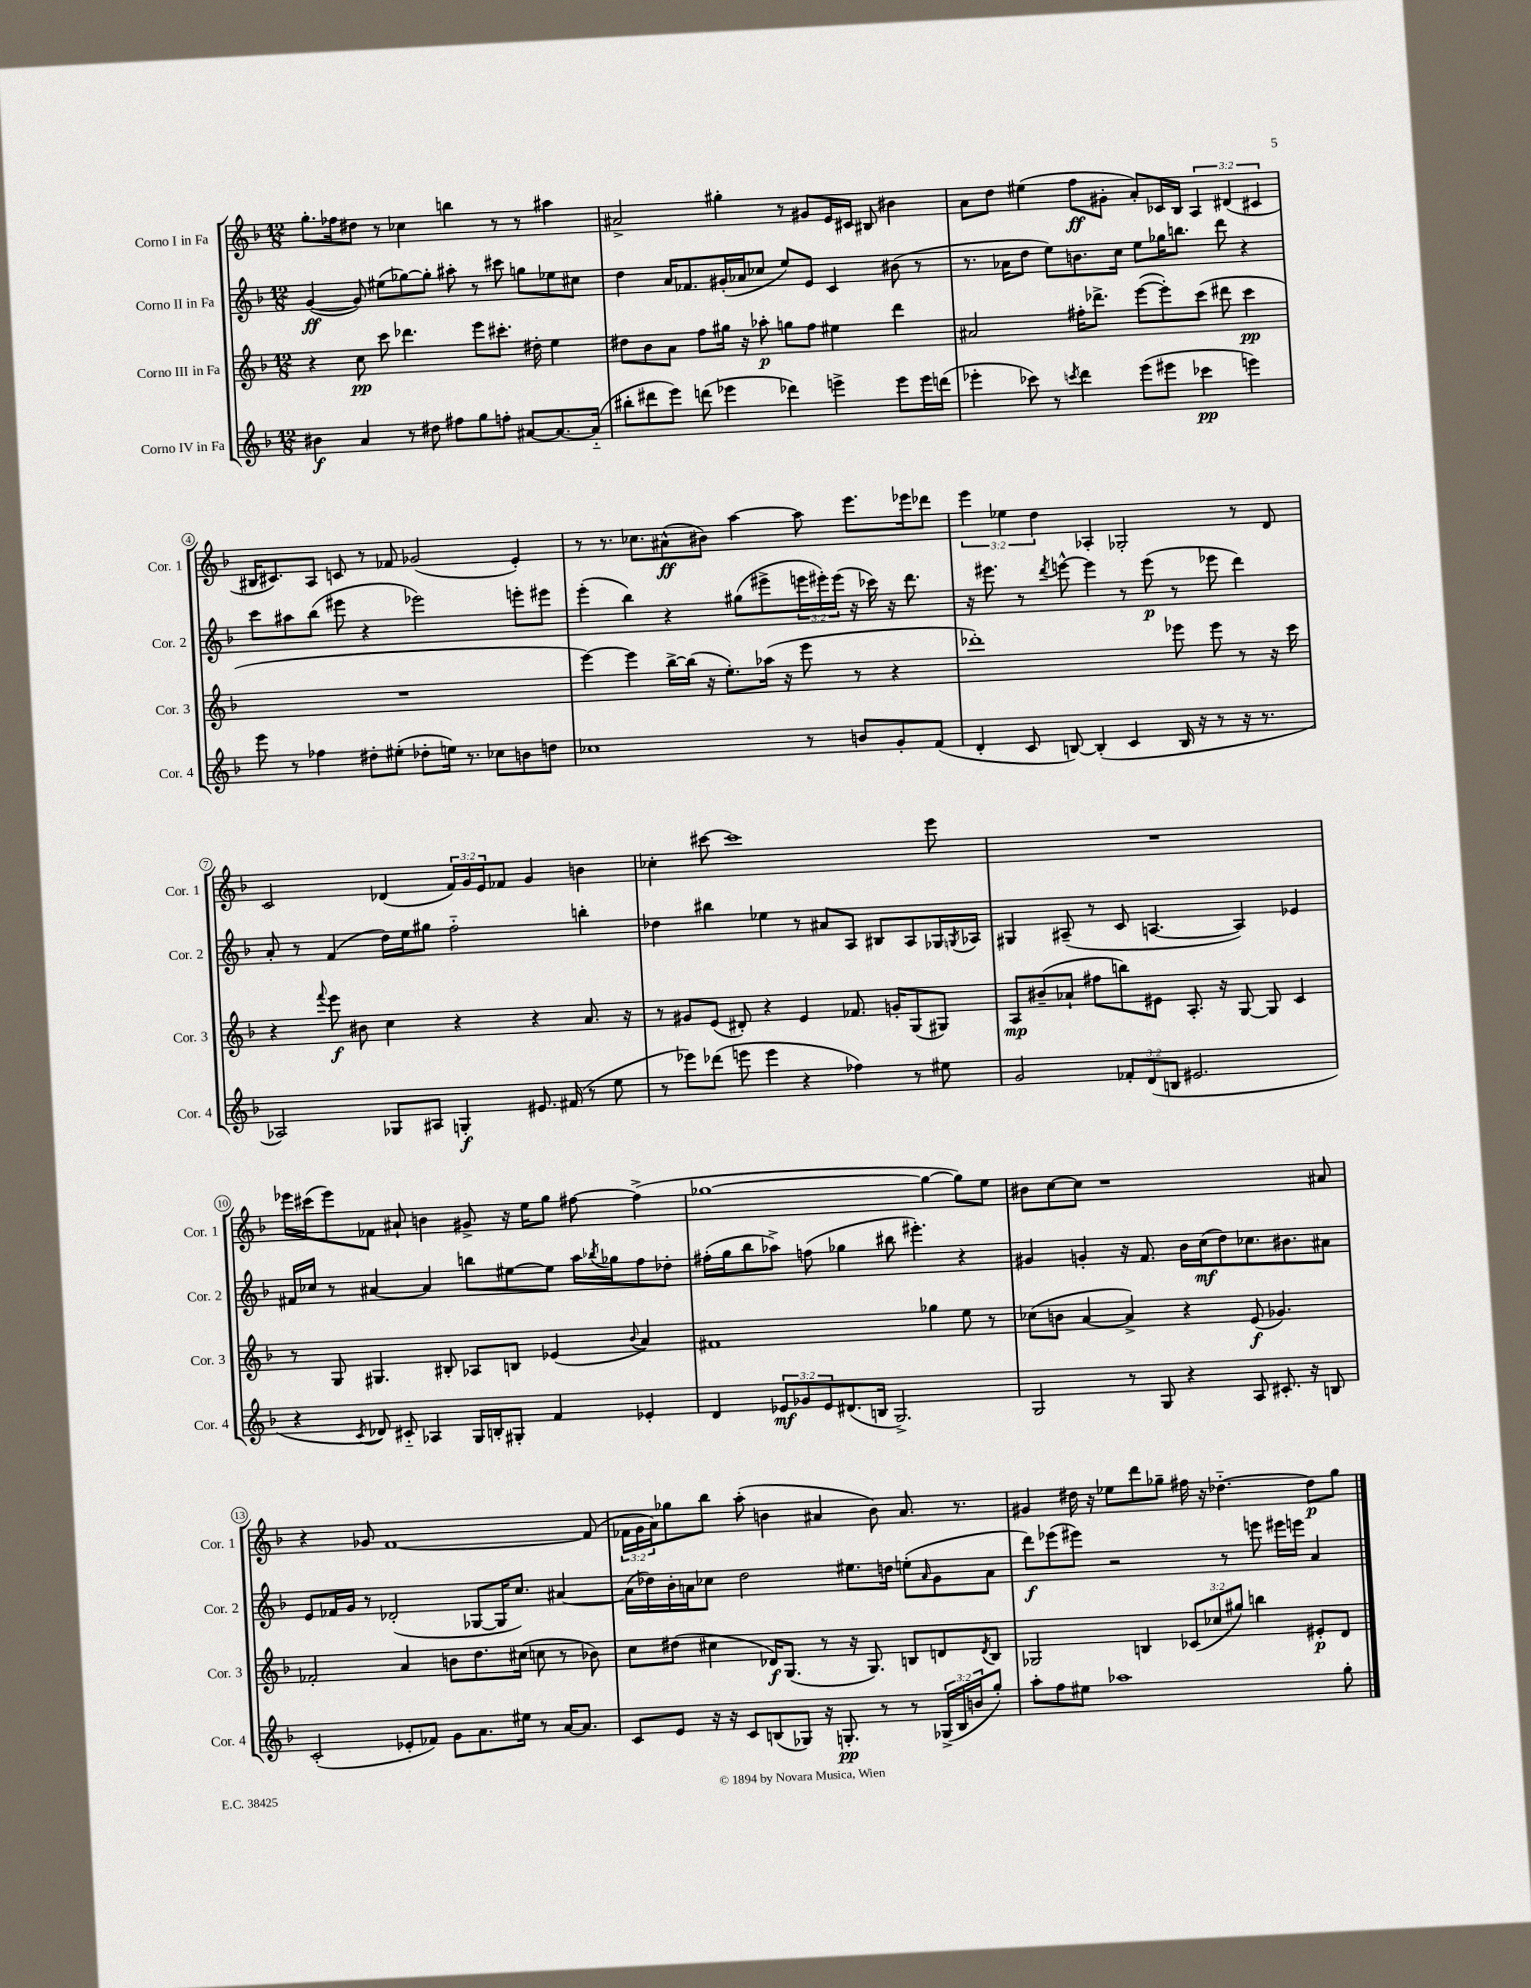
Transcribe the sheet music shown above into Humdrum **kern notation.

**kern	**dynam	**kern	**dynam	**kern	**dynam	**kern	**dynam
*part4	*part4	*part3	*part3	*part2	*part2	*part1	*part1
*staff4	*staff4	*staff3	*staff3	*staff2	*staff2	*staff1	*staff1
*I"Corno IV in Fa	*	*I"Corno III in Fa	*	*I"Corno II in Fa	*	*I"Corno I in Fa	*
*I'Cor. 4	*	*I'Cor. 3	*	*I'Cor. 2	*	*I'Cor. 1	*
*clefG2	*	*clefG2	*	*clefG2	*	*clefG2	*
*k[b-]	*	*k[b-]	*	*k[b-]	*	*k[b-]	*
*M12/8	*	*M12/8	*	*M12/8	*	*M12/8	*
=1	=1	=1	=1	=1	=1	=1	=1
4b#X\	f	4r	.	([4g/	ff	8.gg'\L	.
.	.	.	.	.	.	16ff-X\k	.
4a/	.	8cc\	pp	8g/])	.	8dd#X\J	.
.	.	8ccc\	.	(8ee#X\L	.	8r	.
8r	.	4.ddd-X\	.	[8gg-X\)	.	4cc-X\	.
8dd#X\	.	.	.	8gg-'\J]	.	.	.
8ff#X\L	.	.	.	8aa#X'\	.	4bbn\	.
8gg\	.	8eee\L	.	8r	.	.	.
8ffn'\J	.	8.ccc#X'\J	.	8ccc#X\	.	8r	.
[8a#X/L	.	.	.	8ggn\L	.	8r	.
.	.	16dd#X'\	.	.	.	.	.
8.a#/_	.	4ee\	.	8ee-X\	.	4aa#X\	.
.	.	.	.	8cc#X\J	.	.	.
(16a#/Jk]	.	.	.	.	.	.	.
=2	=2	=2	=2	=2	=2	=2	=2
8bb#X'\L	.	8dd#X\L	.	4dd\	.	2a#X^/	.
8ddd#X\	.	8b-\	.	.	.	.	.
8eee\J)	.	8a\J	.	16a/KL	.	.	.
.	.	.	.	8.f-X/	.	.	.
(8dddn\	.	8ff\L	.	.	.	.	.
4eee-X\	.	16gg#X\Jk	.	(16g#X'/L	.	4gg#X'\	.
.	.	16r	.	16a-X/J	.	.	.
.	.	8aa-X'\	p	8cc-X/J	.	.	.
4ddd-X\)	.	8ggn\L	.	8ee/L)	.	8r	.
.	.	8ff\J	.	8e/J	.	8g#X/L	.
4eeen^\	.	4ee#X\	.	4c/	.	16e/L	.
.	.	.	.	.	.	16c#X/JJ	.
.	.	.	.	.	.	8B#X/	.
8eee\L	.	4ddd\	.	(8b#X\	.	4b#X\	.
16eee\L	.	.	.	8r	.	.	.
(16dddn\JJ	.	.	.	.	.	.	.
=3	=3	=3	=3	=3	=3	=3	=3
4eee-X'\	.	2a#X/	.	8.r	.	8a\L	.
.	.	.	.	.	.	8dd\J	.
.	.	.	.	16a-X\KL	.	.	.
8ccc-X\)	.	.	.	8dd\J	.	(4ee#X\	.
8r	.	.	.	8ee\L)	.	.	.
8qcccn/	.	.	.	.	.	.	.
4ddd\	.	16ff#X'\KL	.	8.bn\	.	8ff\L	ff
.	.	8.ddd-X^\J	.	.	.	.	.
.	.	.	.	.	.	8g#X'\J	.
.	.	.	.	16cc\Jk	.	.	.
(8eee-\L	.	([8eee\L	.	8ee\L	.	8a'/L)	.
8eee#X\J	.	8eee'\])	.	16gg-X\K	.	16c-X/L	.
.	.	.	.	8.bbn\J	.	16B-/JJ	.
4ccc-X\	pp	(8ccc\J	.	.	.	6A/	.
.	.	8ddd#X\	.	8ddd\	.	.	.
.	.	.	.	.	.	(6d#X/	.
4eeen\)	.	4ccc\	pp	4r	.	.	.
.	.	.	.	.	.	6c#X/	.
!!LO:LB:g=z
=4	=4	=4	=4	=4	=4	=4	=4
8eee\	.	1.r	.	8ccc\L	.	16B#X/KL	.
.	.	.	.	.	.	8.c#X/)	.
8r	.	.	.	8aa#X\	.	.	.
4ff-X\	.	.	.	(8bb-\J	.	8A/J	.
.	.	.	.	8eee#X\	.	8cn/	.
8dd#X'\L	.	.	.	4r	.	8r	.
(8ee#X'\J	.	.	.	.	.	8f-X/	.
8dd-X'\L	.	.	.	2eee-X\)	.	(2g-X/	.
16een\Jk)	.	.	.	.	.	.	.
8.r	.	.	.	.	.	.	.
8cc-X\L	.	.	.	.	.	.	.
8bn\	.	.	.	8eeen'\L	.	4e'/)	.
8ddn\J	.	.	.	8eee#X\J	.	.	.
=5	=5	=5	=5	=5	=5	=5	=5
1cc-X	.	[4eee\)	.	(4eee'\	.	8r	.
.	.	.	.	.	.	8.r	.
.	.	4eee\]	.	4bb-\)	.	.	.
.	.	.	.	.	.	8.cc-X\L	.
.	.	[16bb-^\LL	.	4r	.	(8a#X^^\	ff
.	.	(16bb-\JJ]	.	.	.	.	.
.	.	16r	.	.	.	8b#X\J)	.
.	.	8.ee'\L)	.	.	.	.	.
.	.	.	.	(8gg#X\L	.	[4aa\	.
.	.	(16aa-X\Jk	.	8eee#X^\	.	.	.
.	.	16r	.	.	.	.	.
8r	.	8eee\	.	24eeen\L	.	8aa\]	.
.	.	.	.	24eee#X'\)	.	.	.
.	.	.	.	(24eee#\JJ	.	.	.
8bn/L	.	8r	.	16r	.	8.eee\L	.
.	.	.	.	16ccc-X\)	.	.	.
8g'/	.	4r	.	16r	.	.	.
.	.	.	.	8.ddd\	.	16eee-X\k	.
(8f/J	.	.	.	.	.	8ddd-X\J	.
=6	=6	=6	=6	=6	=6	=6	=6
4d'/	.	1ddd-X')	.	16r	.	6eee\	.
.	.	.	.	8.eee#X\	.	.	.
.	.	.	.	.	.	6ee-X\	.
8c/	.	.	.	8r	.	.	.
.	.	.	.	.	.	6dd\	.
.	.	.	.	8qddd/	.	.	.
[8Bn/)	.	.	.	[8eeen^^\	.	.	.
(4B'/]	.	.	.	4eee\]	.	4A-X'/	.
4c/	.	.	.	8r	.	2G-X'/	.
.	.	.	.	(8eee\	p	.	.
16B/	.	8eee-X\	.	8r	.	.	.
16r	.	.	.	.	.	.	.
8r	.	8eee-\	.	8eee-X\	.	.	.
16r	.	8r	.	4ddd\)	.	8r	.
8.r	.	.	.	.	.	.	.
.	.	16r	.	.	.	8d/	.
.	.	16ccc\	.	.	.	.	.
!!LO:LB:g=z
=7	=7	=7	=7	=7	=7	=7	=7
2A-X/)	.	4r	.	8a'/	.	2c/	.
.	.	.	.	8r	.	.	.
.	.	8qqfff/	.	.	.	.	.
.	.	8eee\	f	(4f/	.	.	.
.	.	8b#X\	.	.	.	.	.
8G-X/L	.	4cc\	.	16dd\LL)	.	(4d-X/	.
.	.	.	.	16ee\J	.	.	.
8A#X/J	.	.	.	8gg#X\J	.	.	.
4Gn'/	f	4r	.	2ff\	.	24f/LL)	.
.	.	.	.	.	.	24g/	.
.	.	.	.	.	.	24e/J	.
.	.	.	.	.	.	8f-X/J	.
8.e#X/	.	4r	.	.	.	4g/	.
(16f#X/	.	.	.	.	.	.	.
8r	.	8.a/	.	4bbn'\	.	4bn\	.
8ee\	.	.	.	.	.	.	.
.	.	16r	.	.	.	.	.
=8	=8	=8	=8	=8	=8	=8	=8
8r	.	8r	.	4dd-X\	.	4cc-X'\	.
8eee-X\L)	.	8g#X/L	.	.	.	.	.
(8ddd-X\J	.	(8e/J	.	4bb#X\	.	[8ccc#X\	.
8eeen\	.	8d#X'/)	.	.	.	1ccc#]	.
4eee\	.	4r	.	4ee-X\	.	.	.
4r	.	4e/	.	8r	.	.	.
.	.	.	.	8a#X/L	.	.	.
4ff-X\)	.	8.f-X/	.	8A/J	.	.	.
.	.	.	.	8B#X/L	.	.	.
.	.	16gn'/KL	.	.	.	.	.
8r	.	(8G/	.	8A/	.	.	.
8ee#X\	.	8G#X/J)	.	16G-X/L	.	8eee\	.
.	.	.	.	8qGn/	.	.	.
.	.	.	.	16A-X/JJ	.	.	.
=9	=9	=9	=9	=9	=9	=9	=9
2g/	.	8A/L	mp	4G#X/	.	1.r	.
.	.	(8b#X~/	.	.	.	.	.
.	.	8a-X`/J	.	(8A#X~/	.	.	.
.	.	8ff#X\L	.	8r	.	.	.
12f-X'/L	.	8bbn\)	.	8c/	.	.	.
(12d/	.	.	.	.	.	.	.
.	.	8e#X\J	.	[4.An/	.	.	.
12Bn/J	.	.	.	.	.	.	.
2.e#X/	.	8.A'/	.	.	.	.	.
.	.	16r	.	.	.	.	.
.	.	[8G/	.	4A/])	.	.	.
.	.	8G/]	.	.	.	.	.
.	.	4c/	.	4e-X/	.	.	.
!!LO:LB:g=z
=10	=10	=10	=10	=10	=10	=10	=10
4r	.	8r	.	16f#X/LL	.	16eee-X\LL	.
.	.	.	.	16cc-X/JJ	.	(16ccc#X\J	.
.	.	8G/	.	8r	.	8eee-\)	.
8qc/	.	.	.	.	.	.	.
8d-X/)	.	4.G#X/	.	[4a#X/	.	8f-X\J	.
8c#X/	.	.	.	.	.	8a#X`/	.
4A-X/	.	.	.	4a#/]	.	4bn\	.
.	.	8B#X'/	.	.	.	.	.
16G/LL	.	8A-X/L	.	8bbn\L	.	8g#X^/	.
16Bn'/J	.	.	.	.	.	.	.
8G#X'/J	.	8Bn/J	.	[8ee#X\	.	16r	.
.	.	.	.	.	.	16ee\KL	.
4f/	.	(4e-X/	.	8ee#\J]	.	8gg\J	.
.	.	.	.	16aa\LL	.	[8ff#X\	.
.	.	.	.	8qbb-X/	.	.	.
.	.	.	.	16gg-X\J	.	.	.
.	.	8qqb-/	.	.	.	.	.
4e-X'/	.	4a/)	.	8ff\	.	(4ff#^\]	.
.	.	.	.	8dd-X'\J	.	.	.
=11	=11	=11	=11	=11	=11	=11	=11
4d/	.	1f#X	.	(16ff#X'\LL	.	[1gg-X	.
.	.	.	.	16gg\J	.	.	.
.	.	.	.	8bb-\	.	.	.
12e-X/L	mf	.	.	8aa-X^\J)	.	.	.
12g-X/	.	.	.	.	.	.	.
.	.	.	.	(8ffn\	.	.	.
12e-/	.	.	.	.	.	.	.
(8.d#X/	.	.	.	4gg-X\	.	.	.
16Bn/Jk	.	.	.	.	.	.	.
2.G^/)	.	.	.	8bb#X\	.	.	.
.	.	.	.	4.eee#X'\)	.	.	.
.	.	4gg-X\	.	.	.	4gg-\_	.
.	.	8ee\	.	4r	.	8gg-\L])	.
.	.	8r	.	.	.	8ee\J	.
=12	=12	=12	=12	=12	=12	=12	=12
2G/	.	(8cc-X\L	.	4g#X/	.	8b#X\L	.
.	.	8bn\J	.	.	.	[8cc\	.
.	.	[4a/	.	4gn'/	.	8cc\J]	.
.	.	.	.	.	.	1r	.
8r	.	4a^/])	.	16r	.	.	.
.	.	.	.	8.f/	.	.	.
8G/	.	.	.	.	.	.	.
4r	.	4r	.	16b-\LL	.	.	.
.	.	.	.	(16cc\J	mf	.	.
.	.	.	.	8dd\)	.	.	.
8A/	.	(8e/	f	8.cc-X\	.	.	.
8.c#X'/	.	4.g-X/)	.	.	.	.	.
.	.	.	.	8.b#X\	.	.	.
16r	.	.	.	.	.	.	.
8Bn/	.	.	.	8a#X\J	.	8a#X/	.
!!LO:LB:g=z
=13	=13	=13	=13	=13	=13	=13	=13
(2c'/	.	2f-X'/	.	8e/L	.	4r	.
.	.	.	.	16f-X/L	.	.	.
.	.	.	.	16g/JJ	.	.	.
.	.	.	.	8r	.	8g-X/	.
.	.	.	.	(2d-X'/	.	[1f	.
8e-X'/L	.	4a/	.	.	.	.	.
8f-X/J)	.	.	.	.	.	.	.
8g\L	.	8bn\L	.	.	.	.	.
8.a\	.	8.dd\	.	[8G-X/L	.	.	.
.	.	.	.	16G-/K]	.	.	.
16ee#X\Jk	.	(16cc#X\Jk	.	8.cc/J)	.	.	.
8r	.	8ccn\	.	.	.	.	.
[16a/KL	.	8r	.	[4a#X/	.	.	.
8.a/J]	.	.	.	.	.	.	.
.	.	8b-X\)	.	.	.	(8f/]	.
=14	=14	=14	=14	=14	=14	=14	=14
8c/L	.	8cc\L	.	(16a#\LL]	.	24f-X\LL	.
.	.	.	.	.	.	24g\	.
.	.	.	.	16dd-X\)	.	.	.
.	.	.	.	.	.	24a\J)	.
8e/J	.	(8dd#X\J	.	16b-'\	.	8gg-X\	.
.	.	.	.	16an\J	.	.	.
16r	.	4cc#X\	.	8cc-X\J	.	8bb-\J	.
16r	.	.	.	.	.	.	.
8c/L	.	.	.	2dd-\	.	(8aa'\	.
(8Bn/	.	16d-X/KL)	f	.	.	4bn\	.
.	.	(8.G/J	.	.	.	.	.
8G-X/J)	.	.	.	.	.	.	.
16r	.	8r	.	.	.	4a#X/	.
8.Gn'/	pp	.	.	.	.	.	.
.	.	16r	.	8.ee#X\L	.	.	.
.	.	8.G/)	.	.	.	.	.
8r	.	.	.	.	.	8b\)	.
.	.	.	.	16ddn\Jk	.	.	.
8r	.	8Bn/L	.	(8een'\L	.	8.a#/	.
.	.	.	.	16qqa/	.	.	.
(24G-X^/LL	.	8dn/	.	8g\	.	.	.
24B/	.	.	.	.	.	.	.
.	.	.	.	.	.	8.r	.
24bn/J	.	.	.	.	.	.	.
.	.	8qd/	.	.	.	.	.
8gg'/J)	.	8B/J	.	8a\J	.	.	.
=15	=15	=15	=15	=15	=15	=15	=15
8aa'\L	.	2G-X/	.	8ddd\L)	f	4g#X/	.
8ff\	.	.	.	(8eee-X\	.	.	.
8ee#X\J	.	.	.	8eee#X\J)	.	16dd#X\	.
.	.	.	.	.	.	16r	.
1aa-X	.	.	.	2r	.	8ee-X\L	.
.	.	4Bn/	.	.	.	8ddd\	.
.	.	.	.	.	.	8gg-X~\J	.
.	.	(12c-X/L	.	.	.	16ff#X\	.
.	.	.	.	.	.	16r	.
.	.	12cc-X/	.	.	.	.	.
.	.	.	.	8r	.	[4.dd-X\	.
.	.	12gg#X/J)	.	.	.	.	.
.	.	4bbn\	.	8eeen\	.	.	.
.	.	.	.	16eee#X\LL	.	.	.
.	.	.	.	16eeen\JJ	.	.	.
.	.	8e#X'/L	p	4a/	.	8dd-\L]	p
8gg'\	.	8d/J	.	.	.	8gg-\J	.
==	==	==	==	==	==	==	==
*-	*-	*-	*-	*-	*-	*-	*-
